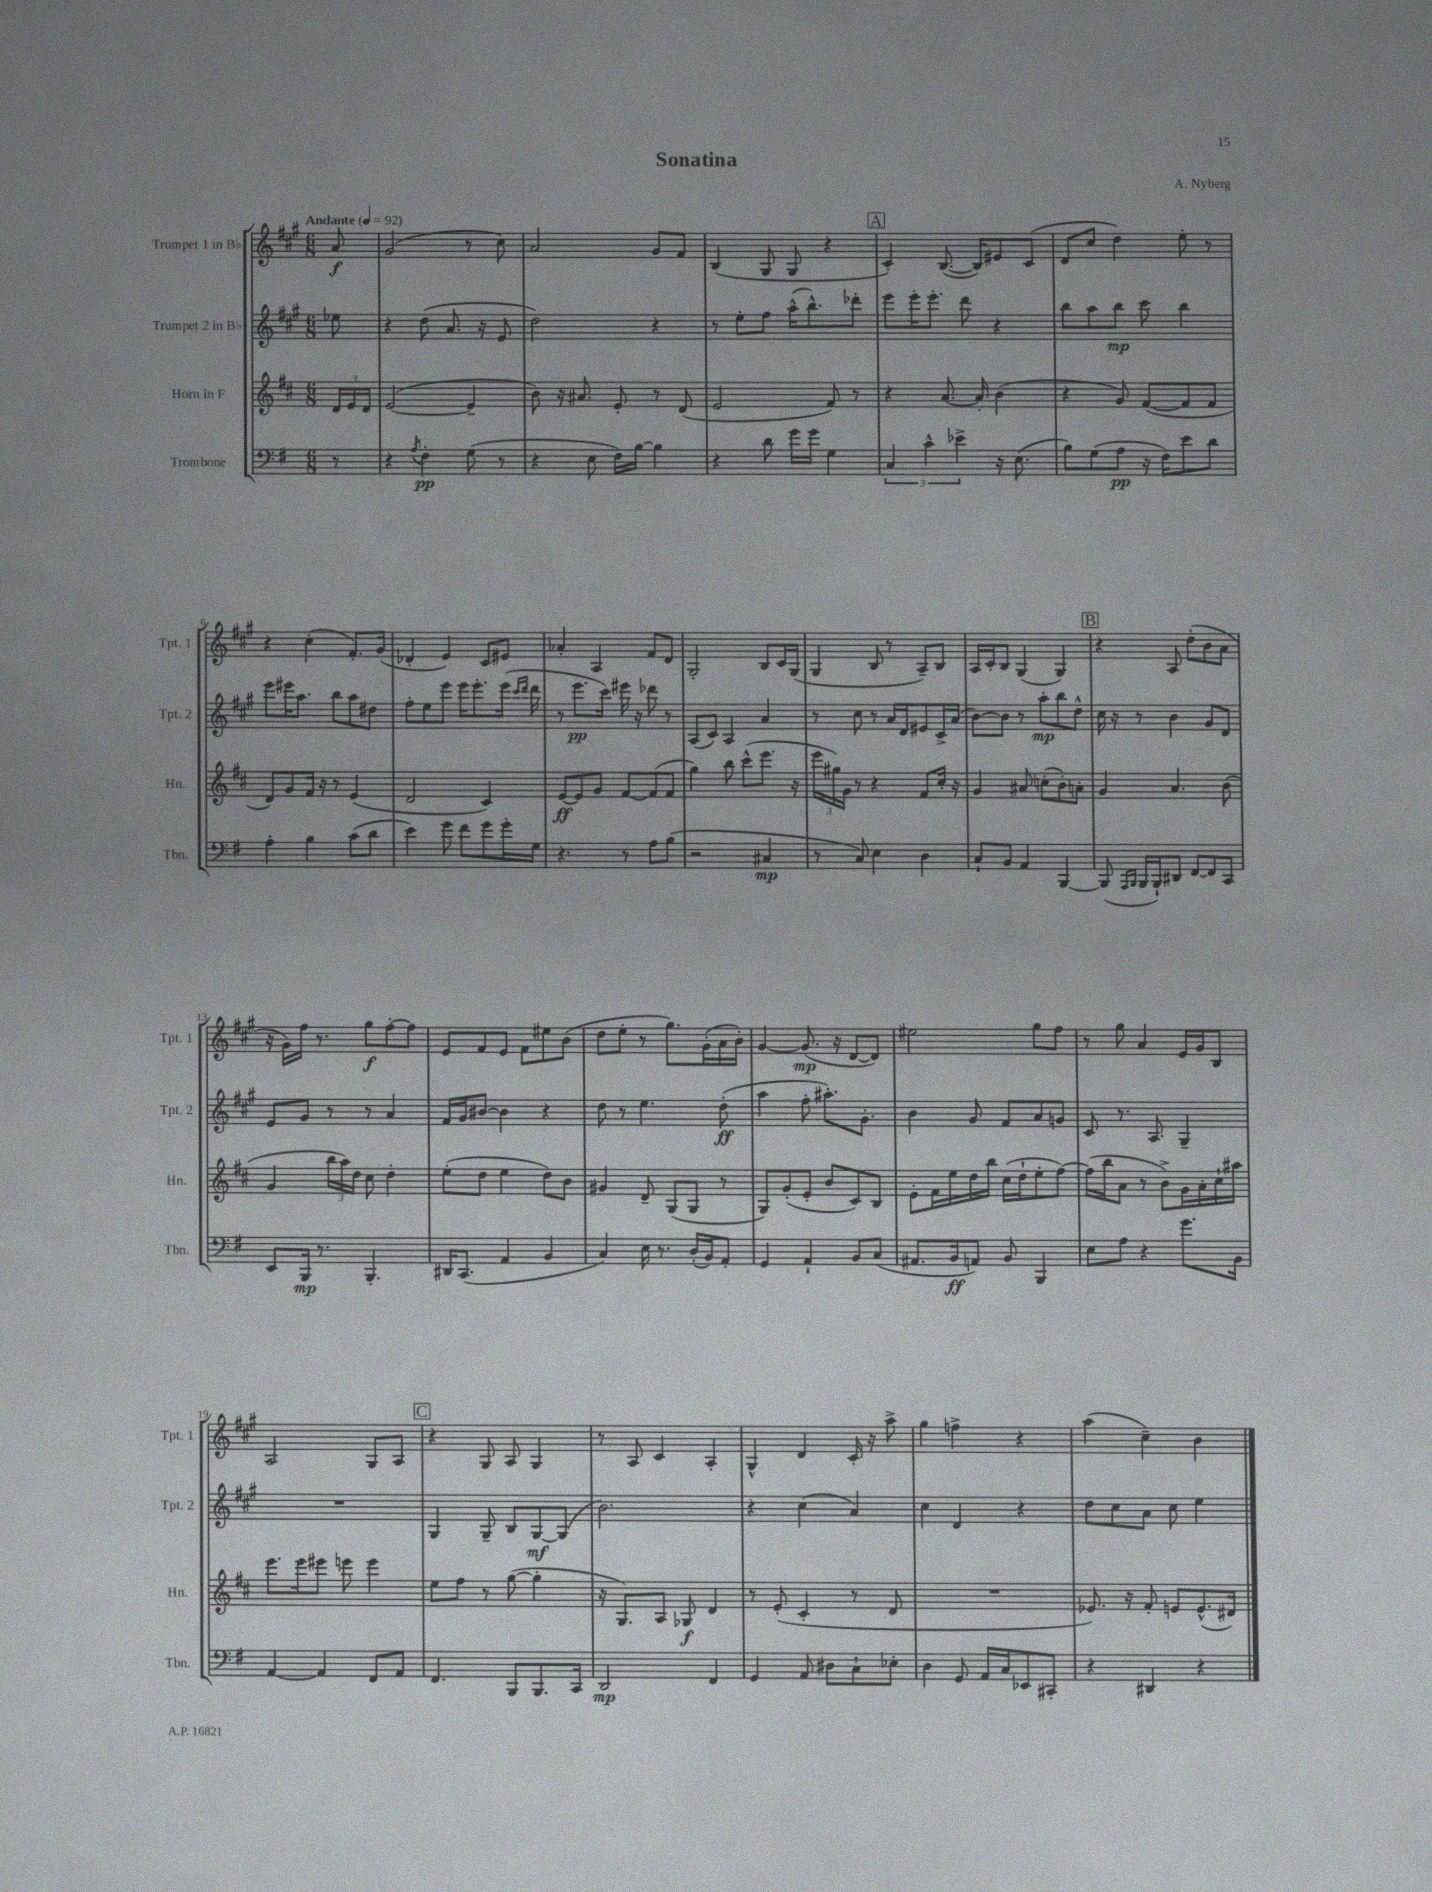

**kern	**dynam	**kern	**dynam	**kern	**dynam	**kern	**dynam
*part4	*part4	*part3	*part3	*part2	*part2	*part1	*part1
*staff4	*staff4	*staff3	*staff3	*staff2	*staff2	*staff1	*staff1
*I"Trombone	*	*I"Horn in F	*	*I"Trumpet 2 in B♭	*	*I"Trumpet 1 in B♭	*
*I'Tbn.	*	*I'Hn.	*	*I'Tpt. 2	*	*I'Tpt. 1	*
*clefF4	*	*clefG2	*	*clefG2	*	*clefG2	*
*k[f#]	*	*k[f#c#]	*	*k[f#c#g#]	*	*k[f#c#g#]	*
*M6/8	*	*M6/8	*	*M6/8	*	*M6/8	*
*MM92	*	*MM92	*	*MM92	*	*MM92	*
=	=	=	=	=	=	=	=
!	!	!	!	!	!	!LO:TX:a:B:t=Andante	!
8r	.	24d/LL	.	8ee-X\	.	8a/	f
.	.	24e/	.	.	.	.	.
.	.	24d/JJ	.	.	.	.	.
=1	=1	=1	=1	=1	=1	=1	=1
4r	.	([2e/	.	4r	.	(2g#/	.
8qA/	.	.	.	.	.	.	.
4F#'\	pp	.	.	(8dd\	.	.	.
.	.	.	.	8.a/	.	.	.
(8G\	.	4e~/]	.	.	.	8r	.
.	.	.	.	16r	.	.	.
8r	.	.	.	8e/	.	8cc#\)	.
=2	=2	=2	=2	=2	=2	=2	=2
4r	.	8b\)	.	2dd\)	.	2a/	.
.	.	16r	.	.	.	.	.
.	.	8.a#X/	.	.	.	.	.
8E\	.	.	.	.	.	.	.
16F#\LL)	.	8e'/	.	.	.	.	.
[16B\JJ	.	.	.	.	.	.	.
4B\]	.	8r	.	4r	.	8g#/L	.
.	.	(8d/	.	.	.	8f#/J	.
=3	=3	=3	=3	=3	=3	=3	=3
4r	.	2e/	.	8r	.	(4B/	.
.	.	.	.	8ee'\L	.	.	.
8d\	.	.	.	8ff#\J	.	8G#/	.
16g\LL	.	.	.	(16aa^^\KL	.	8G#/	.
16g\JJ	.	.	.	8.bb^^\)	.	.	.
4G\	.	8f#/)	.	.	.	4r	.
.	.	8r	.	8ddd-X'\J	.	.	.
!!LO:REH:place=s1:t=A
=4	=4	=4	=4	=4	=4	=4	=4
6C/	.	4r	.	8eee\L	.	4c#'/)	.
.	.	.	.	16eee'\K	.	.	.
6c^^\	.	.	.	.	.	.	.
.	.	.	.	8.eee'\J	.	.	.
.	.	[8.a/	.	.	.	([8.B/	.
6e-X^\	.	.	.	.	.	.	.
.	.	.	.	8ddd\	.	.	.
.	.	16a'/]	.	.	.	16B/KL])	.
16r	.	(4b\	.	4r	.	8e#X/	.
(8.E\	.	.	.	.	.	.	.
.	.	.	.	.	.	(8c#/J	.
=5	=5	=5	=5	=5	=5	=5	=5
8B\L)	.	4r	.	8bb\L	.	8d/L	.
(8G\	.	.	.	8aa\	.	8cc#/J	.
8A\J	pp	8g/)	.	8bb\J	mp	4dd\)	.
16r	.	([8f#/L	.	8ccc#\	.	.	.
16F#\KL)	.	.	.	.	.	.	.
8e\	.	8f#/]	.	4bb\	.	8ee'\	.
8d\J	.	8f#/J	.	.	.	8r	.
!!LO:LB:g=z
=6	=6	=6	=6	=6	=6	=6	=6
4A'\	.	8d/L)	.	8eee\L	.	4r	.
.	.	8g/	.	16eee#X\K	.	.	.
.	.	.	.	8.aa\J	.	.	.
4B\	.	16f#/Jk	.	.	.	(4cc#'\	.
.	.	16r	.	.	.	.	.
.	.	8r	.	8bb\L	.	.	.
(8c\L	.	(4e/	.	8aa\	.	8.f#'/L)	.
8d\J	.	.	.	8dd#X\J	.	.	.
.	.	.	.	.	.	(16g#/Jk	.
=7	=7	=7	=7	=7	=7	=7	=7
4e\)	.	2d/	.	8ff#'\L	.	4d-X'/	.
.	.	.	.	8ee\	.	.	.
8g\	.	.	.	8eee\J	.	4e/)	.
8f#\L	.	.	.	16eee\KL	.	.	.
.	.	.	.	8.eee'\	.	.	.
8g\	.	4c#/)	.	.	.	8c#/L	.
16g'\L	.	.	.	(16eee\Jk	.	8e#X/J	.
.	.	.	.	16qqccc#/LL	.	.	.
.	.	.	.	16qqddd/JJ	.	.	.
16G\JJ	.	.	.	16ddd\	.	.	.
=8	=8	=8	=8	=8	=8	=8	=8
4.r	.	[8e/L	ff	8r	.	4a-X'/	.
.	.	8e/]	.	8.eee\L	pp	.	.
.	.	8g/J	.	.	.	4A/	.
.	.	.	.	16ccc#\Jk)	.	.	.
8r	.	[8f#/L	.	16eee#X\	.	.	.
.	.	.	.	16r	.	.	.
8A\L	.	(8f#/]	.	8ddd-X\	.	8f#/L	.
(8B\J	.	8f#/J	.	8r	.	8d/J	.
=9	=9	=9	=9	=9	=9	=9	=9
2r	.	4gg\)	.	(8A/L	.	2G#'/	.
.	.	.	.	8c#/J)	.	.	.
.	.	8bb\	.	4A/	.	.	.
.	.	(8ccc#^^\L	.	.	.	.	.
4C#X/	mp	8.eee\J	.	4a/	.	8B/L	.
.	.	.	.	.	.	16c#/L	.
.	.	16r	.	.	.	(16G#/JJ	.
=10	=10	=10	=10	=10	=10	=10	=10
8r	.	24eee\LL	.	8r	.	4G#/	.
.	.	24gg#X\)	.	.	.	.	.
.	.	24g\JJ	.	.	.	.	.
8C/)	.	8r	.	8cc#\	.	.	.
4E\	.	4r	.	8r	.	8B/	.
.	.	.	.	16a/LL	.	8r	.
.	.	.	.	16d/J	.	.	.
4D\	.	8f#/L	.	8e#X/	.	8A~/L)	.
.	.	16cc#'/Jk	.	16c#^/L	.	8B/J	.
.	.	16r	.	(16a/JJ	.	.	.
=11	=11	=11	=11	=11	=11	=11	=11
8C`/L	.	4g/	.	[8b\L)	.	16A/LL	.
.	.	.	.	.	.	16c#'/J	.
8BB/J	.	.	.	8b\J]	.	8B/J	.
4AA/	.	8a#X/	.	8r	.	(4G#/	.
.	.	(8ccn'\L	.	8aa'\L	mp	.	.
[4BBB/	.	8b'\)	.	8bb\	.	4G#/)	.
.	.	8an'\J	.	8dd^^\J	.	.	.
!!LO:REH:place=s1:t=B
=12	=12	=12	=12	=12	=12	=12	=12
(8BBB/]	.	4g/	.	16cc#\	.	4r	.
.	.	.	.	16r	.	.	.
16qqAAA/LL	.	.	.	.	.	.	.
16qqBBB/JJ	.	.	.	.	.	.	.
16BBB/LL	.	.	.	8r	.	.	.
16BBB`/J)	.	.	.	.	.	.	.
8DD#X/J	.	4.a/	.	4b\	.	8A/	.
[8FF#/L	.	.	.	.	.	(8dd'\L	.
8FF#/]	.	.	.	8g#/L	.	8b\	.
8CC/J	.	(8b\	.	8d/J	.	8a\J	.
!!LO:LB:g=z
=13	=13	=13	=13	=13	=13	=13	=13
8EE/L	.	4g/	.	8e/L	.	16r	.
.	.	.	.	.	.	16g#\LL)	.
16BBB/Jk	mp	.	.	8g#/J	.	16ff#\JJ	.
8.r	.	.	.	.	.	8.r	.
.	.	24bb\LL	.	8r	.	.	.
.	.	24aa\)	.	.	.	.	.
.	.	24dd\JJ	.	.	.	.	.
4.BBB'/	.	8cc#\	.	8r	.	8gg#\L	f
.	.	4dd'\	.	4a/	.	[8ff#'\	.
.	.	.	.	.	.	8ff#\J]	.
=14	=14	=14	=14	=14	=14	=14	=14
16DD#X/KL	.	(8ee'\L	.	16f#/LL	.	8e/L	.
(8.CC/J	.	.	.	16g#/J	.	.	.
.	.	8dd\J	.	[8b#X/J	.	8f#/	.
4AA/	.	4ee\	.	4b#\]	.	8e/J	.
.	.	.	.	.	.	8f#\L	.
4BB/	.	8dd\L)	.	4r	.	8ee#X\	.
.	.	8b\J	.	.	.	(8b\J	.
=15	=15	=15	=15	=15	=15	=15	=15
4C/)	.	4g#X/	.	8dd\	.	8dd\L	.
.	.	.	.	8r	.	8ee'\J	.
16E\	.	8d~/	.	4.ee\	.	8r	.
8.r	.	.	.	.	.	.	.
.	.	(8G/L	.	.	.	8.gg#\L)	.
(16D'/LL	.	8G/J	.	.	.	.	.
16BB/J)	.	.	.	.	.	(16g#'\L	.
8AA'/J	.	8r	.	(8dd'\	ff	16a\	.
.	.	.	.	.	.	16b'\JJ)	.
=16	=16	=16	=16	=16	=16	=16	=16
4GG/	.	8G/L)	.	4aa\	.	[4g#/	.
.	.	(8g'/	.	.	.	.	.
4AA`/	.	8e'/J	.	8ff#'\	.	(8.g#/]	mp
.	.	8b/L	.	8.aa#X'\L)	.	.	.
.	.	.	.	.	.	16r	.
8BB/L	.	8c#/)	.	.	.	[8d/L	.
.	.	.	.	8.g#'\J	.	.	.
(8C/J	.	8B/J	.	.	.	8d/J])	.
=17	=17	=17	=17	=17	=17	=17	=17
8.AA#X/L	.	8e'\L	.	4b\	.	2ee#X\	.
.	.	16f#\L	.	.	.	.	.
16BB/k	ff	16ee\	.	.	.	.	.
8AAn/J)	.	16dd\	.	8g#/	.	.	.
.	.	16bb\JJ	.	.	.	.	.
8BB/	.	(16cc#\LL	.	8f#/L	.	.	.
.	.	16dd`\J	.	.	.	.	.
4BBB/	.	8ee'\	.	8a/	.	8gg#\L	.
.	.	[8ff#\J)	.	8gn/J	.	8ff#\J	.
=18	=18	=18	=18	=18	=18	=18	=18
8E\L	.	(16ff#\LL]	.	8c#/	.	8r	.
.	.	16bb\J	.	.	.	.	.
8A\J	.	8a\J	.	8.r	.	8gg#\	.
4r	.	8r	.	.	.	4a/	.
.	.	.	.	8.A/	.	.	.
.	.	8b^\L)	.	.	.	.	.
8.g\L	.	16g\L	.	4G#~/	.	16e/LL	.
.	.	16a'\	.	.	.	16g#/J	.
.	.	16cc#`\	.	.	.	8B/J	.
16BB\Jk	.	16aa#X\JJ	.	.	.	.	.
!!LO:LB:g=z
=19	=19	=19	=19	=19	=19	=19	=19
[4AA/	.	8.eee\L	.	2.r	.	2A/	.
.	.	16eee\k	.	.	.	.	.
4AA/]	.	8eee#X\J	.	.	.	.	.
.	.	8eeen\	.	.	.	.	.
8FF#/L	.	4eee\	.	.	.	8G#/L	.
8AA/J	.	.	.	.	.	8A/J	.
!!LO:REH:place=s1:t=C
=20	=20	=20	=20	=20	=20	=20	=20
4.FF#/	.	8ee\L	.	4G#/	.	4r	.
.	.	8ff#\J	.	.	.	.	.
.	.	8r	.	8G#~/	.	8G#/	.
8BBB/L	.	([8gg\	.	8B/L	.	8A/	.
8.BBB/	.	4gg'\]	.	[8G#/	mf	4G#/	.
.	.	.	.	(8G#/J]	.	.	.
16CC/Jk	.	.	.	.	.	.	.
=21	=21	=21	=21	=21	=21	=21	=21
2DD/	mp	16r	.	2.b\)	.	8r	.
.	.	8.G/L)	.	.	.	.	.
.	.	.	.	.	.	8A/	.
.	.	8A/J	.	.	.	4c#/	.
.	.	8G-X/	f	.	.	.	.
4FF#/	.	4d/	.	.	.	4A'/	.
=22	=22	=22	=22	=22	=22	=22	=22
4GG/	.	8r	.	4r	.	4G#^^/	.
.	.	(8e'/	.	.	.	.	.
8AA/	.	4c#'/	.	(4cc#\	.	4d/	.
8D#X\L	.	.	.	.	.	.	.
8C`\	.	8r	.	4a/)	.	16c#'/	.
.	.	.	.	.	.	16r	.
8E-X'\J	.	8d/	.	.	.	8aa^\	.
=23	=23	=23	=23	=23	=23	=23	=23
4D\	.	2.r	.	4cc#\	.	4gg#\	.
8GG/	.	.	.	4d/	.	4ffn^\	.
16AA/LL	.	.	.	.	.	.	.
16C/J	.	.	.	.	.	.	.
8EE-X/	.	.	.	4r	.	4r	.
8CC#X'/J	.	.	.	.	.	.	.
=24	=24	=24	=24	=24	=24	=24	=24
4r	.	8.e-X/)	.	8dd\L	.	(4aa\	.
.	.	.	.	8cc#\	.	.	.
.	.	16r	.	.	.	.	.
4DD#X/	.	8f#'/	.	8a\J	.	4cc#~\)	.
.	.	8en/L	.	8cc#\	.	.	.
4r	.	(8.e^^/	.	4ee\	.	4b\	.
.	.	16d#X/Jk)	.	.	.	.	.
==	==	==	==	==	==	==	==
*-	*-	*-	*-	*-	*-	*-	*-
